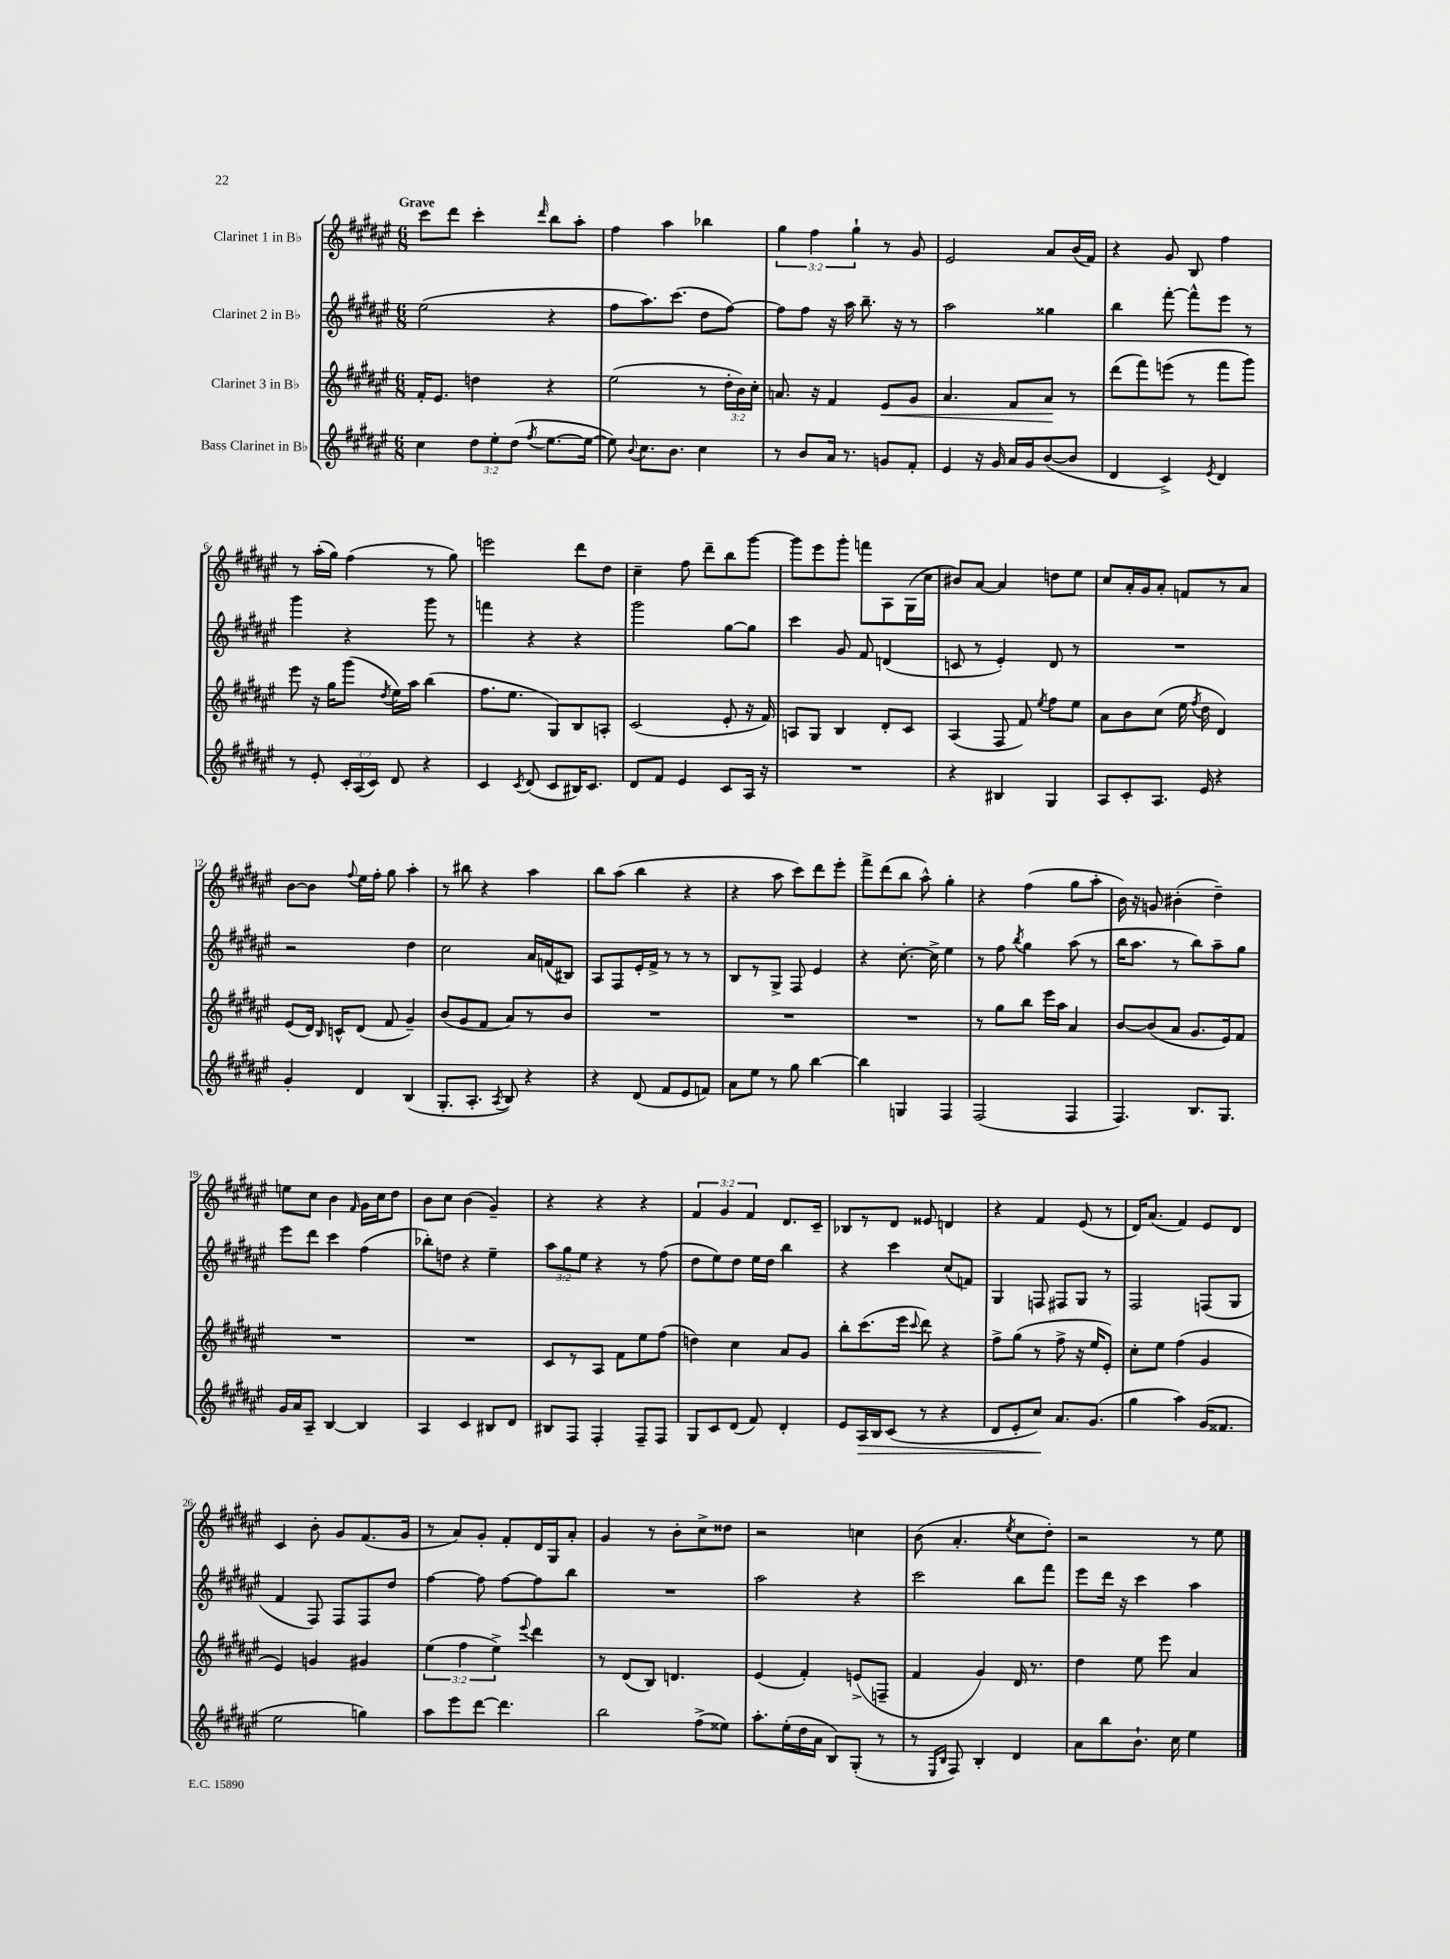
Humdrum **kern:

**kern	**kern	**kern	**kern
*staff4	*staff3	*staff2	*staff1
*clefG2	*clefG2	*clefG2	*clefG2
*k[f#c#g#d#a#e#]	*k[f#c#g#d#a#e#]	*k[f#c#g#d#a#e#]	*k[f#c#g#d#a#e#]
*M6/8	*M6/8	*M6/8	*M6/8
4cc#	16f#'	(2ee#	8ccc#
.	8.e#	.	.
.	.	.	8ddd#
12dd#	4dd	.	4ccc#'
12ee#'	.	.	.
(12dd#	.	.	.
8qff#	.	.	16qqddd#
[8.ee#	4r	4r	8bb
.	.	.	8aa#'
16ee#_	.	.	.
=	=	=	=
8ee#])	(2ee#	8ff#	4ff#
8qqb	.	.	.
8.cc#	.	8.aa#)	.
.	.	.	4aa#
8.b	.	(8.ccc#	.
4cc#	8r	8dd#	4bb-
.	24dd#'	[8ff#)	.
.	24b)	.	.
.	24cc#'	.	.
=	=	=	=
8r	8.a	8ff#]	6gg#
8b	.	8ff#	.
.	.	.	6ff#
.	16r	.	.
16a#	4f#	16r	.
8.r	.	16aa#	.
.	.	.	6gg#`
.	.	8.bb~	.
8g	8e#	.	8r
.	.	16r	.
8f#'	8g#	8r	8g#
=	=	=	=
4e#	4.a#	2aa#	2e#
16r	.	.	.
16g#	.	.	.
16a#	8f#	.	.
16g#	.	.	.
([8b	8a#	4gg##	8a#
8b]	8r	.	(16b
.	.	.	16f#)
=	=	=	=
4d#	(8ddd#	4bb	4r
.	8fff#)	.	.
4c#^)	(8eee	[8fff#'	8g#
.	8r	8fff#^^]	8B
8qe#	.	.	.
4d#	8fff#	8eee#	4ff#
.	8ggg#)	8r	.
=	=	=	=
8r	8eee#	4ggg#	8r
8e#'	16r	.	(16aa#'
.	16gg#	.	16gg#)
24c#'	(8ggg#	4r	(4ff#
(24A#	.	.	.
24c#)	.	.	.
.	8qdd#	.	.
8d#	16ee#)	.	.
.	16aa#	.	.
4r	(4bb	8ggg#	8r
.	.	8r	8gg#)
=	=	=	=
4c#	8.ff#	4fff	2eee
.	8.ee#	.	.
8qc#	.	.	.
(8d#	.	4r	.
8c#	8G#)	.	.
16B#)	8B	4r	8ddd#
8.c#	.	.	.
.	8A'	.	8dd#
=	=	=	=
8d#	(2c#	2ggg#	4cc#~
8f#	.	.	.
4e#	.	.	8ff#
.	.	.	8ddd#~
8c#	8e#'	[8gg#	8bb
16A#	16r	8gg#]	[8ggg#
16r	16f#)	.	.
=	=	=	=
2.r	8A	4ccc#	8ggg#]
.	8G#	.	8eee#
.	4B	8g#	8ggg#'
.	.	8f#	8fff
.	8d#'	(4d	8A#
.	8c#	.	(16G#
.	.	.	16cc#
=	=	=	=
4r	(4A#	8c	8b#)
.	.	8r	[8a#
4B#	8F#	4e#')	4a#]
.	8f#)	.	.
.	8qee#	.	.
4G#	8ff#	8d#	8dd
.	8ee#	8r	8ee#
=	=	=	=
8A#	8a#	2.r	8cc#
8c#'	8b	.	16a#'
.	.	.	16g#
8.A#	(8cc#	.	8a#'
.	16ee#	.	8f
.	8qff#	.	.
16e#	16dd#	.	.
4r	4d#)	.	8r
.	.	.	8a#
=	=	=	=
4g#'	(8e#	2r	[8b
.	16d#)	.	8b]
.	16qqB	.	.
.	16c^^	.	.
.	.	.	8qqff#
4d#	(8d#	.	16ee#
.	.	.	16ff#'
.	8f#	.	8gg#
(4B	4g#~)	4dd#	4aa#'
=	=	=	=
8.G#'	(8b	2cc#	8r
.	8g#	.	8bb#
8.A#'	.	.	.
.	8f#	.	4r
8qA#	.	.	.
8B)	8a#)	.	.
4r	8r	16a#	4aa#
.	.	(16f	.
.	8b	8B#)	.
=	=	=	=
4r	2.r	8A#	8bb
.	.	8F#	(8aa#
(8d#	.	16e#'	4bb
.	.	16f#^	.
8f#	.	8r	.
8e#	.	8r	4r
8f)	.	8r	.
=	=	=	=
8a#	2.r	8B	4r
8ee#	.	8r	.
8r	.	8G#^	8aa#
8gg#	.	8F#	8ccc#)
[4bb	.	4e#	8ddd#
.	.	.	8eee#'
=	=	=	=
4bb]	2.r	4r	8fff#^
.	.	.	(8ddd#
4G	.	[8.cc#'	8bb
.	.	.	8aa#^^)
.	.	16cc#^]	.
4F#	.	4ee#	4gg#'
=	=	=	=
(2F#	8r	8r	4r
.	8gg#	8ff#	.
.	.	8qbb	.
.	8bb	4gg#	(4ff#
.	16eee#	.	.
.	16aa#	.	.
4F#	4a#	(8aa#	8gg#
.	.	8r	8aa#'
=	=	=	=
4.F#)	[8b	16bb	16b)
.	.	8.aa#	16r
.	(8b]	.	8g
.	8a#	8r	(4b#'
8.B	8.g#	8bb)	.
.	.	8aa#~	4dd#~)
8.G#	16e#)	.	.
.	8f#	8gg#	.
=	=	=	=
16g#	2.r	8eee#	8ee
16a#	.	.	.
8A#~	.	8ddd#	8cc#
[4B	.	4ccc#	4b
.	.	.	16qqf#
4B]	.	(4ff#	16g#
.	.	.	16cc#
.	.	.	8dd#
=	=	=	=
4A#	2.r	8bb-')	8b
.	.	8dd	8cc#
4c#	.	4r	(4b
8B#	.	4ee#~	4g#~)
8d#	.	.	.
=	=	=	=
8B#	8c#	12aa#	4r
.	.	12gg#	.
8F#	8r	.	.
.	.	12ee#	.
4F#'	8A#	4r	4r
.	8f#	.	.
8F#~	8ee#	8r	4r
8F#	(8ff#	(8ff#	.
=	=	=	=
8G#	4dd)	8dd#	6f#
8c#	.	8ee#)	.
.	.	.	6g#
(8d#	4cc#	8dd#	.
.	.	.	6f#
8f#)	.	16ee#	.
.	.	16dd#	.
4d#'	8a#	4bb	8.d#
.	8g#	.	.
.	.	.	16c#~
=	=	=	=
8e#	8bb'	4r	8B-
16A#	(8.ccc#	.	8r
16B	.	.	.
(8c#	.	4ccc#	8d#
.	16eee#	.	.
.	8qqccc#	.	.
8r	8ddd#)	.	8e##
4r	4r	(8cc#	4d
.	.	8f)	.
=	=	=	=
8d#	8ff#^	4G#	4r
8e#'	(8gg#	.	.
8cc#)	8r	8F	4f#
8.a#	8ff#^	8F#	.
.	16r	8G#	(8e#
(8.g#	16ee#	.	.
.	8e#')	8r	8r
=	=	=	=
4gg#	8cc#'	2F#	16d#)
.	.	.	(8.a#
.	8ee#	.	.
4aa#)	(4ff#	.	4f#)
(16g#	4g#	(8F	8e#
8.f##	.	.	.
.	.	8G#	8d#
=	=	=	=
2ee#	4e#)	4f#	4c#
.	4g	8F#)	8b'
.	.	8F#	8g#
4gg)	4g#	8F#	(8.f#
.	.	8dd#	.
.	.	.	16g#
=	=	=	=
8aa#	(6ee#	[4ff#	8r
8eee#	.	.	8a#)
.	6ff#	.	.
[8ddd#	.	8ff#]	8g#'
.	6ee#^)	.	.
4.ddd#]	.	[8ff#	8f#'
.	8qqeee#	.	.
.	4ddd#	8ff#]	16d#
.	.	.	16G#
.	.	8bb	8a#'
=	=	=	=
2bb	8r	2.r	4g#
.	(8d#	.	.
.	8B)	.	8r
.	4.d	.	8b'
(8ff#^	.	.	8cc#^
8ee##)	.	.	8dd##
=	=	=	=
8.aa#'	(4e#	2aa#	2r
(16ee#'	.	.	.
16dd#	4f#')	.	.
16a#	.	.	.
8B)	.	.	.
(8G#'	(8e^	4r	4cc
8r	8F~	.	.
=	=	=	=
8r	4f#	2ccc#	(8b
16qqE#	.	.	.
16qqB	.	.	.
8F#)	.	.	4.a#'
4B'	4g#)	.	.
.	.	.	8qee#
4d#	16d#	8bb	8cc#
.	8.r	.	.
.	.	8fff#	8dd#')
=	=	=	=
8a#	4dd#	8eee#	2r
8bb	.	16ddd#	.
.	.	16r	.
8.b`	8ee#	4ccc#	.
.	8eee#	.	.
16cc#	.	.	.
4ee#	4a#	4aa#	8r
.	.	.	8ee#
==	==	==	==
*-	*-	*-	*-
